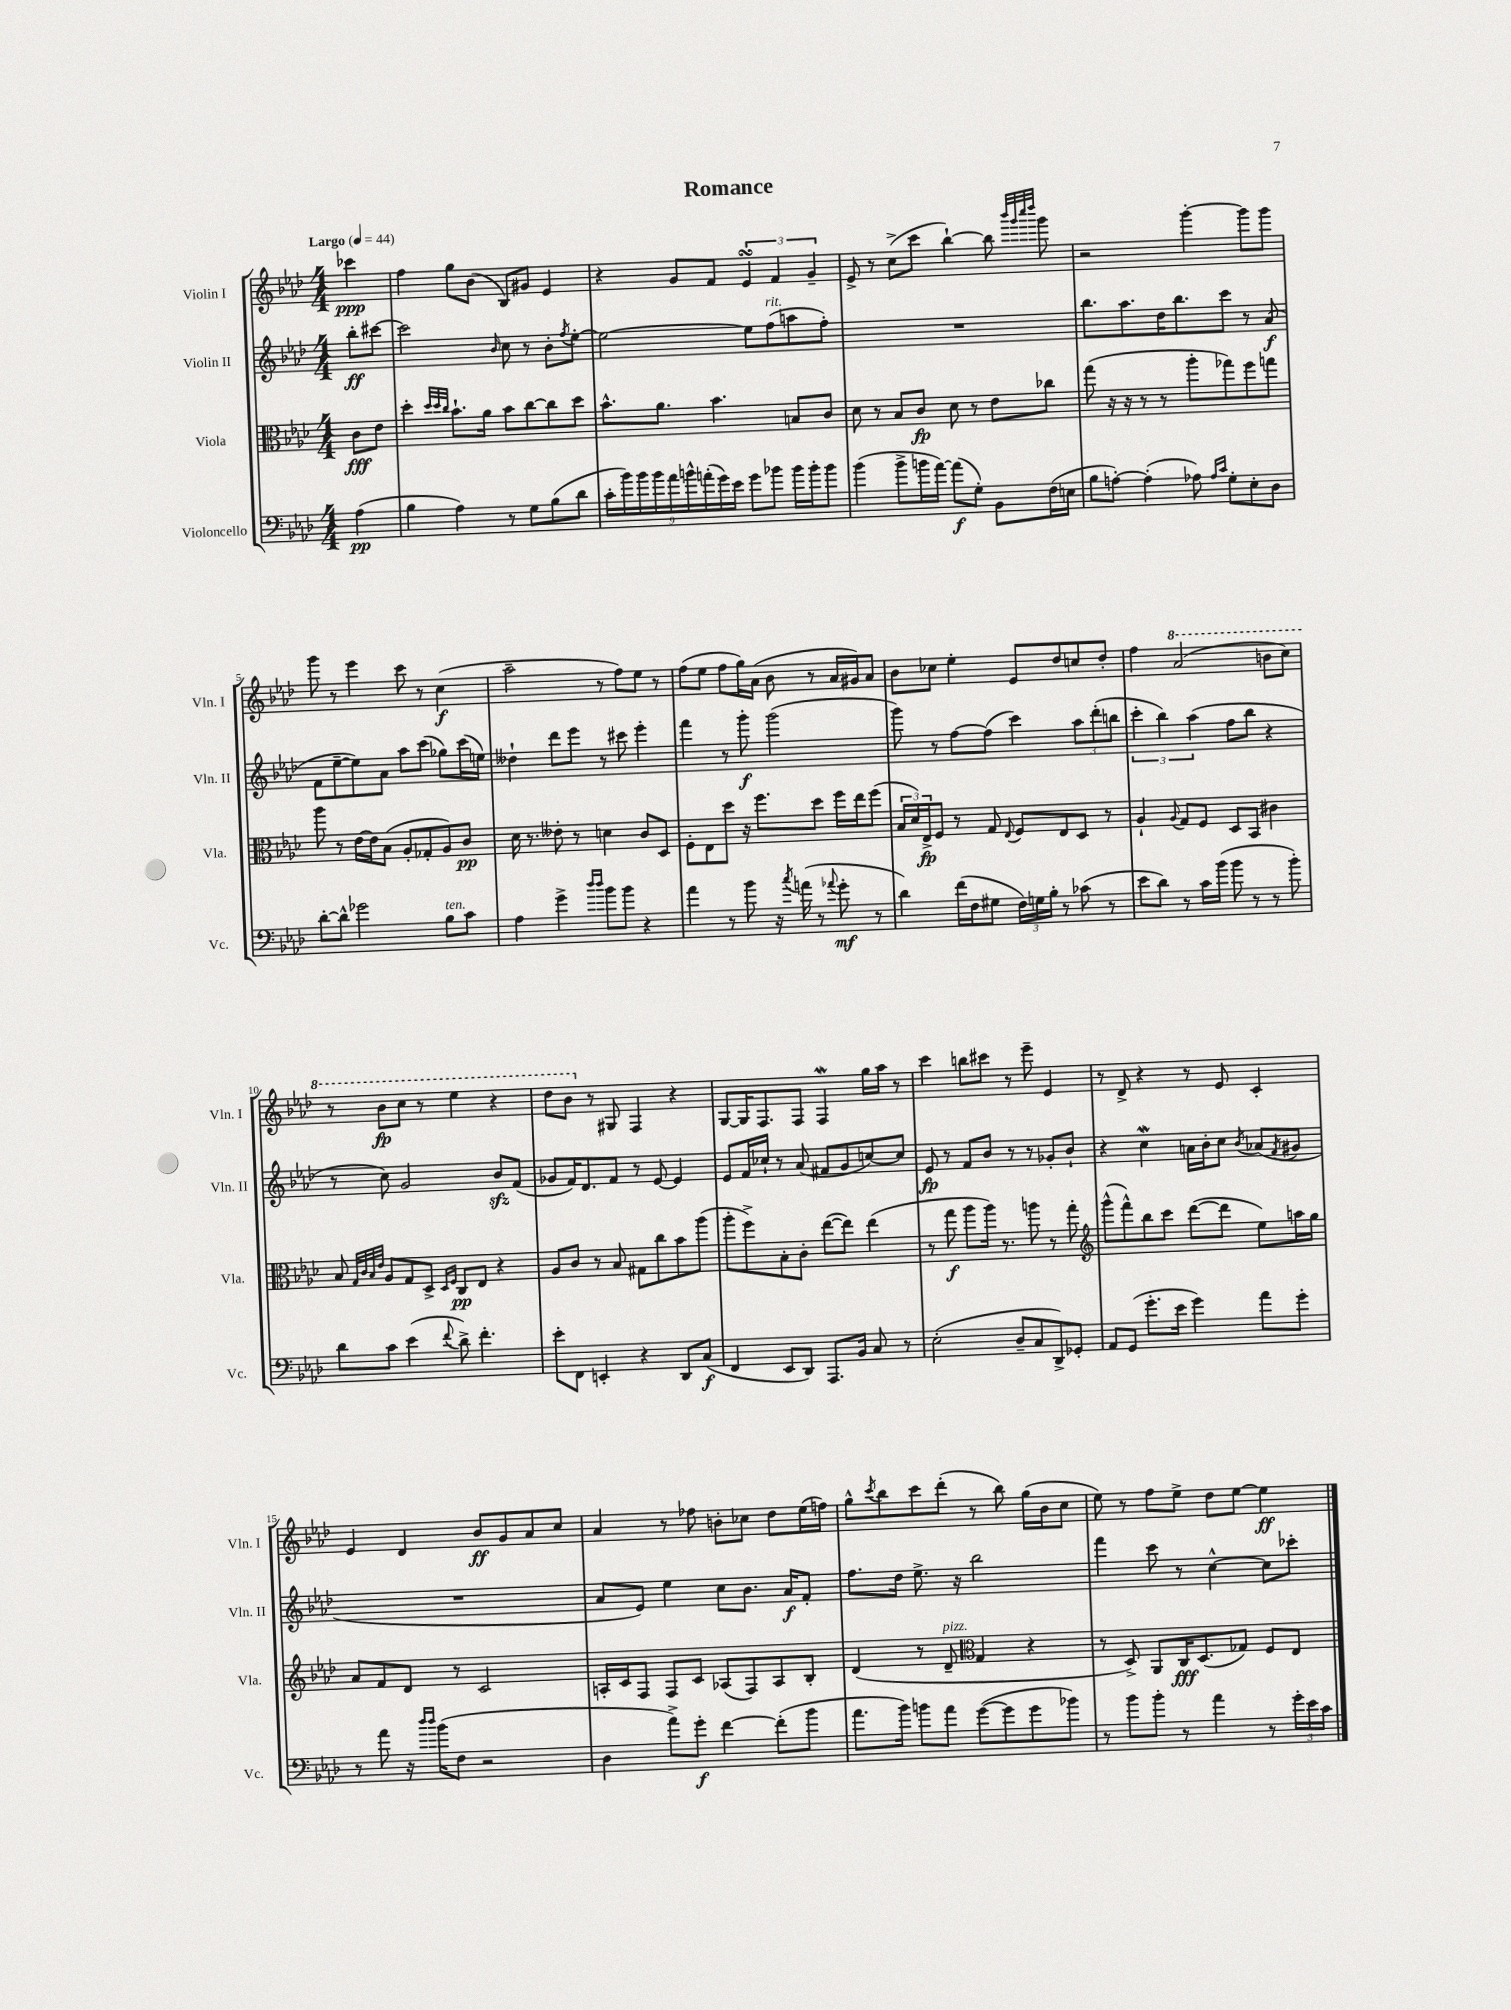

**kern	**dynam	**kern	**dynam	**kern	**dynam	**kern	**dynam
*part4	*part4	*part3	*part3	*part2	*part2	*part1	*part1
*staff4	*staff4	*staff3	*staff3	*staff2	*staff2	*staff1	*staff1
*I"Violoncello	*	*I"Viola	*	*I"Violin II	*	*I"Violin I	*
*I'Vc.	*	*I'Vla.	*	*I'Vln. II	*	*I'Vln. I	*
*clefF4	*	*clefC3	*	*clefG2	*	*clefG2	*
*k[b-e-a-d-]	*	*k[b-e-a-d-]	*	*k[b-e-a-d-]	*	*k[b-e-a-d-]	*
*M4/4	*	*M4/4	*	*M4/4	*	*M4/4	*
*MM44	*	*MM44	*	*MM44	*	*MM44	*
=	=	=	=	=	=	=	=
!	!	!	!	!	!	!LO:TX:a:B:t=Largo	!
(4A-\	pp	8c\L	fff	8bb-'\L	ff	4ccc-X\	ppp
.	.	8e-\J	.	[8ccc#X\J	.	.	.
=1	=1	=1	=1	=1	=1	=1	=1
4B-\	.	4dd-'\	.	2ccc#\]	.	4ff\	.
.	.	32qqdd-/LLL	.	.	.	.	.
.	.	32qqdd-/	.	.	.	.	.
.	.	32qqcc/JJJ	.	.	.	.	.
4A-\)	.	8.b-`\L	.	.	.	8gg\L	.
.	.	.	.	.	.	(8b-\J	.
.	.	16a-\Jk	.	.	.	.	.
.	.	.	.	16qqb-/	.	.	.
8r	.	8b-\L	.	8cc\	.	8B-/L)	.
8G\L	.	[8cc\	.	8r	.	8g#X/J	.
(8B-\	.	8cc\]	.	8b-'\L	.	4e-/	.
.	.	.	.	8qff/	.	.	.
8d-\J	.	8dd-\J	.	[8ee-'\J	.	.	.
=2	=2	=2	=2	=2	=2	=2	=2
18c'\LL	.	8.b-^^\L	.	2ee-\_	.	4r	.
18b-\)	.	.	.	.	.	.	.
18b-\	.	.	.	.	.	.	.
18b-\	.	.	.	.	.	.	.
.	.	8.a-\J	.	.	.	.	.
18a-\	.	.	.	.	.	.	.
.	.	.	.	.	.	8g/L	.
18bn^^\	.	.	.	.	.	.	.
(18an'\	.	.	.	.	.	.	.
.	.	4.b-\	.	.	.	8f/J	.
18g\)	.	.	.	.	.	.	.
18e-\JJ	.	.	.	.	.	.	.
8g\L	.	.	.	8ee-\L]	.	6e-sSSS/	.
!	!	!	!	!LO:TX:a:i:t=rit.	!	!	!
8b-X\J	.	.	.	(8ff\	.	.	.
.	.	.	.	.	.	6f/	.
16b-\LL	.	8Bn/L	.	8aan\	.	.	.
16b-'\J	.	.	.	.	.	.	.
.	.	.	.	.	.	6g~/	.
8b-\J	.	8c/J	.	8ff'\J)	.	.	.
=3	=3	=3	=3	=3	=3	=3	=3
(4b-\	.	8d-\	.	1r	.	8e-^/	.
.	.	8r	.	.	.	8r	.
8b-^\L	.	8B-/L	.	.	.	(8cc^\L	.
16bn\L	.	8c/J	fp	.	.	8ccc\J	.
[16a-\JJ)	.	.	.	.	.	.	.
(8a-\L]	f	8d-\	.	.	.	[4bb-`\)	.
8G'\J)	.	8r	.	.	.	.	.
8BB-\L	.	8e-\L	.	.	.	8bb-\]	.
.	.	.	.	.	.	32qqbbb-/LLL	.
.	.	.	.	.	.	32qqggg/	.
.	.	.	.	.	.	32qqcccc/	.
.	.	.	.	.	.	32qqdddd-/JJJ	.
(16F\L	.	8cc-X\J	.	.	.	8ggg\	.
16En\JJ	.	.	.	.	.	.	.
=4	=4	=4	=4	=4	=4	=4	=4
8B-\L	.	(8gg\	.	8.bb-\L	.	2r	.
[8An'\J)	.	16r	.	.	.	.	.
.	.	16r	.	8.aa-\	.	.	.
(4A'\]	.	8r	.	.	.	.	.
.	.	8r	.	16dd-\K	.	.	.
.	.	.	.	8.bb-\	.	.	.
8A-X\)	.	8aa-'\L	.	.	.	[4ggg'\	.
16qqA-/LL	.	.	.	.	.	.	.
16qqc/JJ	.	.	.	.	.	.	.
8G'\L	.	8gg-X\)	.	8ccc\J	.	.	.
8E-'\	.	8ff\	.	8r	.	8ggg\L]	.
8D-\J	.	8ggn\J	.	(8a-/	f	8ggg\J	.
!!LO:LB:g=z
=5	=5	=5	=5	=5	=5	=5	=5
[8d-'\L	.	8aa-\	.	8f\L	.	8ggg\	.
8d-^^\J]	.	8r	.	[8ee-~\	.	8r	.
2g-X\	.	[16e-\LL	.	8ee-\])	.	4eee-\	.
.	.	16e-\J]	.	.	.	.	.
.	.	(8B-\J	.	8a-\J	.	.	.
.	.	8A-'/L	.	8aa-\L	.	8ccc\	.
.	.	8G-X'/	.	(8ccc\J	.	8r	.
!LO:TX:a:i:t=ten.	!	!	!	!	!	!	!
8B-\L	.	8A-/)	.	8gg-X\L)	.	(4cc\	f
8c\J	.	8c/J	pp	(16ccc\L	.	.	.
.	.	.	.	16een\JJ)	.	.	.
=6	=6	=6	=6	=6	=6	=6	=6
4A-\	.	16d-\	.	4dd--X`\	.	2aa-~\	.
.	.	8.r	.	.	.	.	.
4g^\	.	8e--X'\	.	8ddd-\L	.	.	.
.	.	8r	.	8eee-\J	.	.	.
16qqdd-/LL	.	.	.	.	.	.	.
16qqdd-/JJ	.	.	.	.	.	.	.
8b-\L	.	4dn\	.	8r	.	8r	.
8b-\J	.	.	.	8ccc#X\	.	8ff\L)	.
4r	.	8c/L	.	4eee-'\	.	8ee-\J	.
.	.	8D-/J	.	.	.	8r	.
=7	=7	=7	=7	=7	=7	=7	=7
4a-\	.	8F'\L	.	4fff\	.	(8ff\L	.
.	.	8E-\	.	.	.	8ee-\J	.
8r	.	8dd-\J	.	8r	.	8ff\L	.
8b-\	.	16r	.	8ggg'\	f	16gg\L)	.
.	.	8.ff\L	.	.	.	(16a-\JJ	.
16r	.	.	.	(2ggg\	.	8b-\	.
8qcc/	.	.	.	.	.	.	.
(16an\	.	.	.	.	.	.	.
8r	.	8dd-\J	.	.	.	8r	.
8qqa-X/	.	.	.	.	.	.	.
8g'\	mf	16ff\LL	.	.	.	16a-/LL	.
.	.	16ee-\J	.	.	.	16g#X/J)	.
8r	.	(8ff\J	.	.	.	8a-/J	.
=8	=8	=8	=8	=8	=8	=8	=8
4d-\)	.	24B-/LL	.	8ggg\)	.	8b-\L	.
.	.	24d-/)	.	.	.	.	.
.	.	24E-^/J	fp	.	.	.	.
.	.	8F/J	.	8r	.	8cc-X\J	.
(16f\LL	.	8r	.	[8ff\L	.	4ee-'\	.
16F\J	.	.	.	.	.	.	.
8G#X\J	.	8G/	.	(8ff\J]	.	.	.
.	.	8qqE-/	.	.	.	.	.
24F\LL)	.	8F/L	.	4ccc\)	.	8e-/L	.
24Gn\	.	.	.	.	.	.	.
24B-'\JJ	.	.	.	.	.	.	.
8r	.	8E-/	.	.	.	8dd-/	.
(8c-X\	.	8D-/J	.	12aa-\L	.	8ccn/	.
.	.	.	.	(12ddd-'\	.	.	.
8r	.	8r	.	.	.	8dd-'/J	.
.	.	.	.	12bbn\J	.	.	.
=9	=9	=9	=9	=9	=9	=9	=9
8e-\L	.	4A-`/	.	6ccc'\	.	4ff\	.
8d-\J)	.	.	.	.	.	.	.
.	.	.	.	6bb-\)	.	.	.
.	.	8qqA-/	.	.	.	.	.
*	*	*	*	*	*	*8va	*
8r	.	8G/L	.	.	.	(2aa-/	.
.	.	.	.	(6aa-\	.	.	.
16c\LL	.	8F/J	.	.	.	.	.
(16b-\JJ	.	.	.	.	.	.	.
8b-\	.	8D-/L	.	8ff\L	.	.	.
8r	.	8BB-/J	.	8bb-\J	.	.	.
8r	.	4c#X\	.	4r	.	8bbn\L	.
8b-'\)	.	.	.	.	.	8ccc\J)	.
!!LO:LB:g=z
=10	=10	=10	=10	=10	=10	=10	=10
8d-\L	.	8B-/	.	8r	.	8r	.
.	.	32qqG/LLL	.	.	.	.	.
.	.	32qqc/	.	.	.	.	.
.	.	32qqB-/	.	.	.	.	.
.	.	32qqe-/JJJ	.	.	.	.	.
8c\J	.	8A-/L	.	8cc\)	.	8bb-\L	fp
(4e-\	.	8G/	.	2g/	.	8ccc\J	.
.	.	8D-^/J	.	.	.	8r	.
.	.	16qqD-/LL	.	.	.	.	.
8qqf/	.	16qqF/JJ	.	.	.	.	.
8d-^\)	.	8C/L	pp	.	.	4eee-\	.
4.f'\	.	8E-/J	.	.	.	.	.
.	.	4r	.	8b-zz/L	.	4r	.
.	.	.	.	(8f/J	.	.	.
=11	=11	=11	=11	=11	=11	=11	=11
8e-'\L	.	8A-/L	.	8g-X/L	.	8ddd-\L	.
8FF\J	.	8c/J	.	16f/K)	.	8bb-\J	.
.	.	.	.	8.d-/	.	.	.
*	*	*	*	*	*	*X8va	*
4EEn'/	.	8r	.	.	.	8r	.
.	.	8B-/	.	8f/J	.	8G#X/	.
4r	.	8G#X\L	.	8r	.	4F/	.
.	.	8cc\	.	[8e-/	.	.	.
8DD-/L	.	8b-\	.	4e-/]	.	4r	.
(8C/J	f	(8aa-\J	.	.	.	.	.
=12	=12	=12	=12	=12	=12	=12	=12
4FF/	.	8aa-'\L	.	8e-/L	.	[8G/L	.
.	.	8ff^\)	.	16f/L	.	16G/K]	.
.	.	.	.	16cc-X`/JJ	.	8.F/	.
8EE-/L	.	8B-'\	.	8r	.	.	.
8DD-/J)	.	8c'\J	.	(8a-/	.	8F/J	.
8.AAA-/L	.	([8ee-\L	.	8f#X/L	.	4FW/	.
.	.	8ee-\J])	.	8g/	.	.	.
16BB-/Jk	.	.	.	.	.	.	.
8C/	.	(4ee-\	.	[8ccn/)	.	16gg\LL	.
.	.	.	.	.	.	16aa-\JJ	.
8r	.	.	.	8cc/J]	.	8r	.
=13	=13	=13	=13	=13	=13	=13	=13
(2E-'\	.	8r	.	8e-/	fp	4ccc\	.
.	.	8gg\	f	8r	.	.	.
.	.	8aa-\L	.	8f/L	.	8bbn\L	.
.	.	16aa-\Jk)	.	8b-/J	.	8ccc#X\J	.
.	.	8.r	.	.	.	.	.
8D-~/L	.	.	.	8r	.	8r	.
8C/	.	8aan\	.	8r	.	8eee-~\	.
8DD-^/)	.	8r	.	8g-X'/L	.	4e-/	.
8GG-X'/J	.	8gg'\	.	8b-`/J	.	.	.
=14	=14	=14	=14	=14	=14	=14	=14
*	*	*clefG2	*	*	*	*	*
8AA-/L	.	(8ggg^^\L	.	4r	.	8r	.
(8GG/J	.	8fff^^\)	.	.	.	8d-^/	.
8.g'\L	.	8bb-\	.	4ccW\	.	4r	.
.	.	8ccc\J	.	.	.	.	.
16e-\Jk	.	.	.	.	.	.	.
4g\)	.	([8ddd-\L	.	16an\LL	.	8r	.
.	.	.	.	16b-'\J	.	.	.
.	.	8ddd-\J]	.	8cc\J	.	8e-/	.
.	.	.	.	8qb-/	.	.	.
8a-\L	.	8ee-\L)	.	(8a-X/L	.	4c'/	.
.	.	.	.	8qf/	.	.	.
8g'\J	.	16aan\L	.	8g#X/J	.	.	.
.	.	16gg\JJ	.	.	.	.	.
!!LO:LB:g=z
=15	=15	=15	=15	=15	=15	=15	=15
8r	.	8a-/L	.	1r	.	4e-/	.
8a-\	.	8f/	.	.	.	.	.
16r	.	8d-/J	.	.	.	4d-/	.
16qqdd-/LL	.	.	.	.	.	.	.
16qqdd-/JJ	.	.	.	.	.	.	.
(16b-\KL	.	.	.	.	.	.	.
8F\J	.	8r	.	.	.	.	.
2r	.	2c/	.	.	.	8b-/L	ff
.	.	.	.	.	.	8g/	.
.	.	.	.	.	.	8a-/	.
.	.	.	.	.	.	8cc/J	.
=16	=16	=16	=16	=16	=16	=16	=16
4D-\	.	16An'/LL	.	8a-/L	.	4a-/	.
.	.	16c/J	.	.	.	.	.
.	.	8F/J	.	8e-/J)	.	.	.
8a-^\L)	.	8F/L	.	4ee-\	.	8r	.
8g'\J	f	8c/J	.	.	.	8ff-X\	.
[4f\	.	(8A-X/L	.	8cc\L	.	8bn'\L	.
.	.	8F/)	.	8.b-\J	.	8cc-X\J	.
(8f'\L]	.	8A-/	.	.	.	8dd-\L	.
.	.	.	.	16a-/KL	f	.	.
8b-\J	.	8B-'/J	.	8f'/J	.	(16ee-\L	.
.	.	.	.	.	.	16ffn\JJ)	.
=17	=17	=17	=17	=17	=17	=17	=17
8.a-\L	.	(4d-/	.	8.ff\L	.	8gg^^\L	.
.	.	.	.	.	.	8qccc/	.
.	.	.	.	.	.	8bb-\	.
16b-\Jk)	.	.	.	16dd-\Jk	.	.	.
8bn\L	.	8r	.	8.ee-^\	.	8ccc\	.
!	!	!LO:TX:a:i:t=pizz.	!	!	!	!	!
8a-\J	.	8d-~/	.	.	.	(8ddd-'\J	.
.	.	.	.	16r	.	.	.
*	*	*clefC3	*	*	*	*	*
([8g\L	.	4G/	.	2bb-\	.	8r	.
8g\]	.	.	.	.	.	8bb-\)	.
8g\	.	4r	.	.	.	(16gg\LL	.
.	.	.	.	.	.	16b-\J	.
8b-X\J)	.	.	.	.	.	8cc\J	.
=18	=18	=18	=18	=18	=18	=18	=18
8r	.	8r	.	4fff\	.	8ee-\)	.
8b-\L	.	8D-^/)	.	.	.	8r	.
8b-'\J	.	8AA-/L	.	8ccc\	.	8ff\L	.
8r	.	16C/K	fff	8r	.	8ee-^\J	.
.	.	(8.D-/	.	.	.	.	.
4a-\	.	.	.	[4cc^^\	.	8dd-\L	.
.	.	8G-X/J)	.	.	.	[8ee-\J	.
8r	.	8F/L	.	8cc\L]	.	4ee-\]	ff
24g'\LL	.	8E-/J	.	8ccc-X'\J	.	.	.
24e-\	.	.	.	.	.	.	.
24c\JJ	.	.	.	.	.	.	.
==	==	==	==	==	==	==	==
*-	*-	*-	*-	*-	*-	*-	*-
